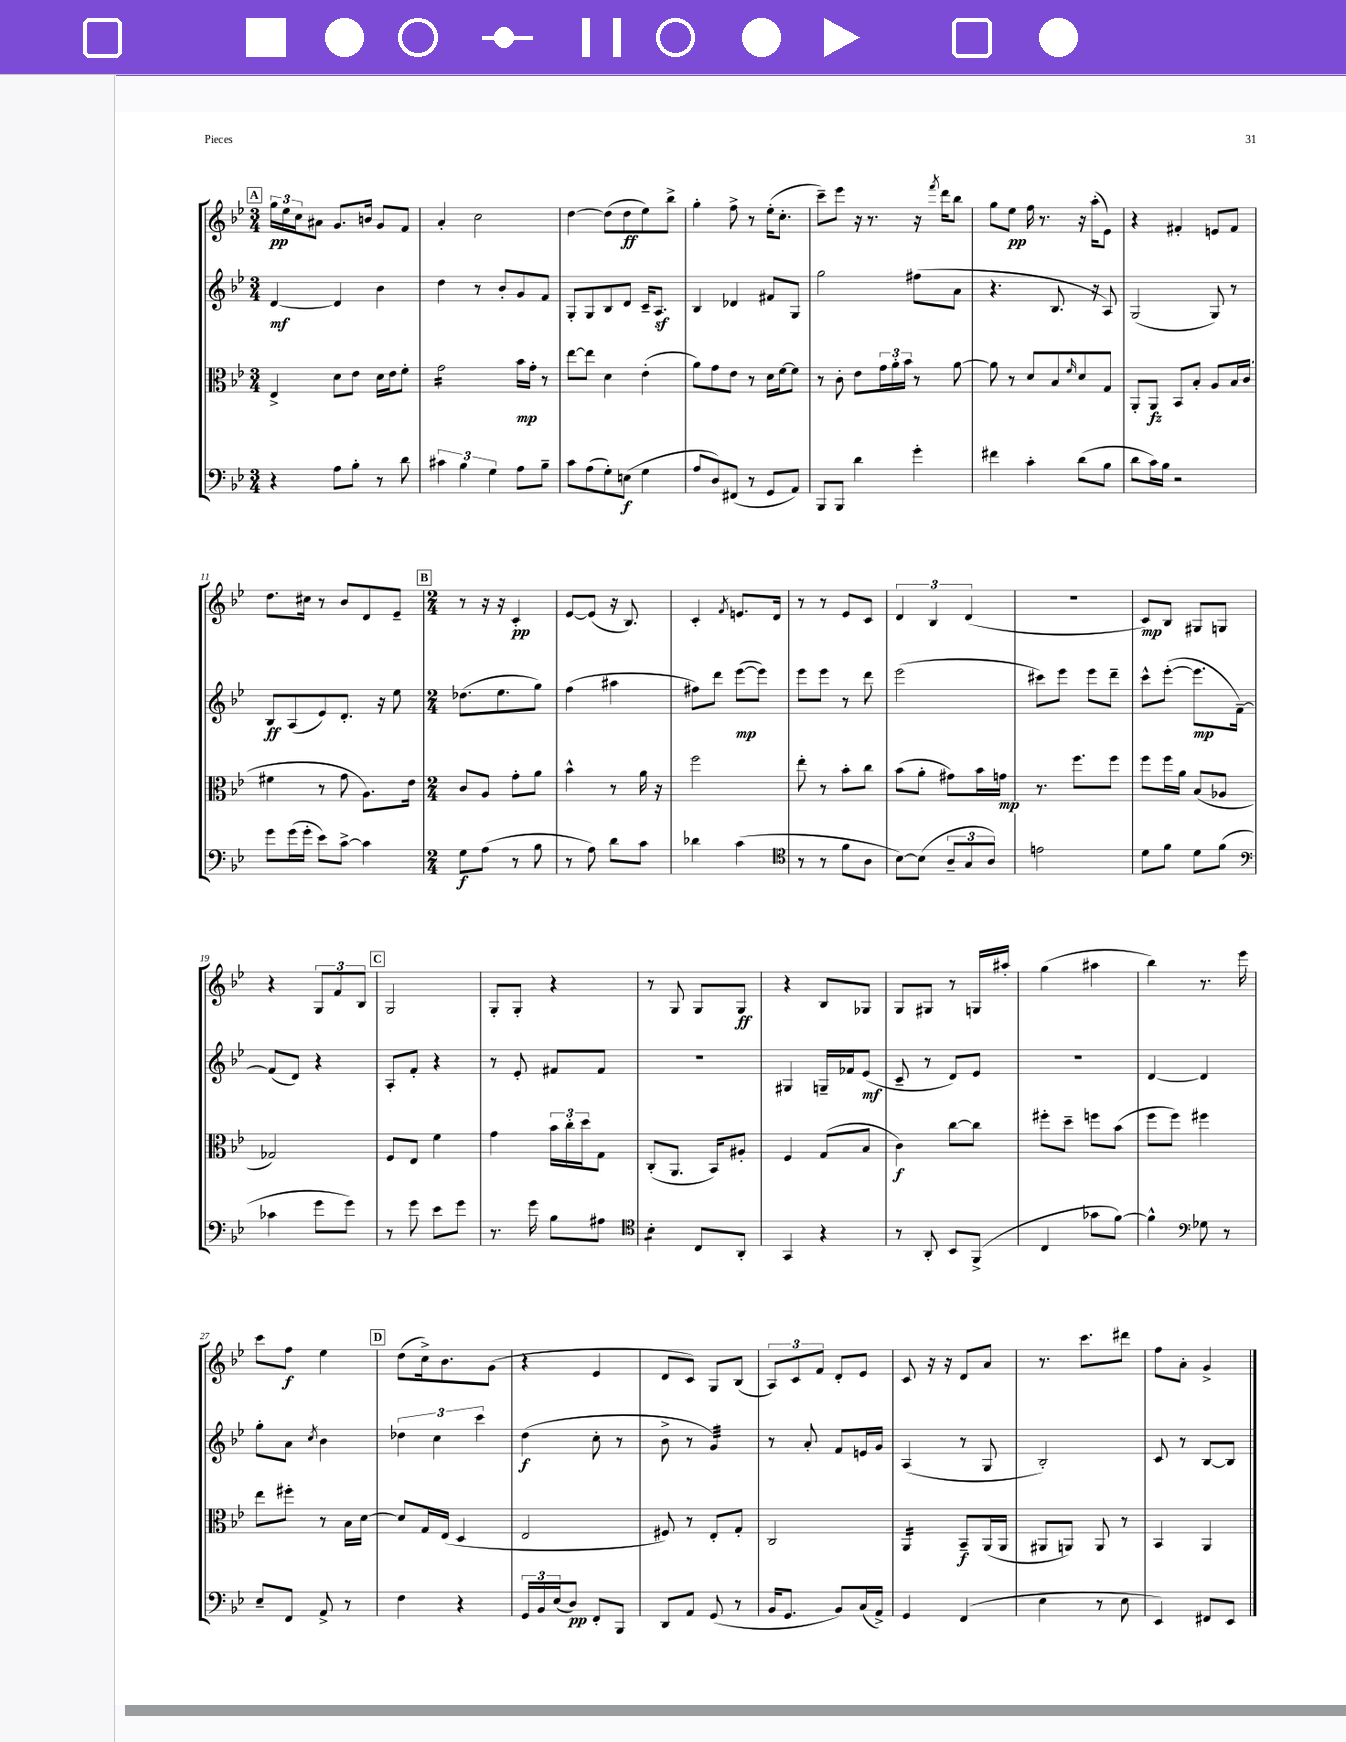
<<
\new StaffGroup <<
\new Staff = "s0" {
    \clef treble \key bes \major \numericTimeSignature \time 3/4
    \mark \markup { \box "A" } \tuplet 3/2 { g''16\pp ees''16 c''16 } ais'8 g'8. b'16 g'8 f'8 |
    a'4-. c''2 |
    d''4~ d''8( d''8\ff ees''8) bes''8-> |
    g''4-. f''8-> r8 ees''16-.( c''8.-. |
    c'''8--) ees'''8 r16 r8. r16 \acciaccatura { f'''8 } d'''16 bes''8 |
    g''8 ees''8\pp f''16 r8. r16 a''16-.( ees'8) |
    r4 fis'4-. e'8 fis'8 |
    d''8. cis''16 r8 bes'8 d'8 ees'8-- |
    \mark \markup { \box "B" } \numericTimeSignature \time 2/4 r8 r16 r16 c'4-.\pp |
    ees'8~ ees'8( r16 bes8.) |
    c'4-. \acciaccatura { f'8 } e'8. d'16 |
    r8 r8 ees'8 c'8 |
    \tuplet 3/2 { d'4 bes4 d'4( } |
    r2 |
    c'8\mp) bes8 gis8 g8 |
    r4 \tuplet 3/2 { g8 f'8 bes8 } |
    \mark \markup { \box "C" } g2 |
    g8-. g8-. r4 |
    r8 g8 g8 g8\ff |
    r4 bes8 ges8 |
    g8 gis8 r8 g16 ais''16-. |
    g''4( ais''4 |
    bes''4) r8. ees'''16 |
    c'''8 f''8\f ees''4 |
    \mark \markup { \box "D" } d''8( c''16->) bes'8. g'8( |
    r4 ees'4 |
    d'8 c'8) g8 bes8( |
    \tuplet 3/2 { a8) c'8 f'8 } d'8-. ees'8 |
    c'8 r16 r16 d'8 a'8 |
    r8. c'''8. dis'''8 |
    f''8 a'8-. g'4-> \bar "|." |
}
\new Staff = "s1" {
    \clef treble \key bes \major \numericTimeSignature \time 3/4
    \mark \markup { \box "A" } d'4~\mf d'4 bes'4 |
    d''4 r8 bes'8-. g'8 f'8 |
    g8-. g8 bes8 d'8 c'16-- a8.\sf |
    bes4 des'4 fis'8 g8 |
    g''2 fis''8( a'8 |
    r4. bes8. r16 a8) |
    g2( g8) r8 |
    bes8\ff a8( ees'8) d'8.-. r16 ees''8 |
    \mark \markup { \box "B" } \numericTimeSignature \time 2/4 des''8.( ees''8. g''8) |
    f''4( ais''4 |
    fis''8) d'''8 ees'''8~\mp( ees'''8) |
    ees'''8 ees'''8 r8 d'''8 |
    ees'''2( |
    cis'''8) ees'''8 ees'''8 d'''8-- |
    c'''8-^ ees'''8~-.( ees'''8.\mp f'16~--) |
    f'8( d'8) r4 |
    \mark \markup { \box "C" } a8-. f'8-. r4 |
    r8 ees'8-. fis'8 fis'8 |
    r2 |
    gis4 g16-- fes'16 ees'8\mf( |
    c'8-- r8 d'8) ees'8 |
    R2 |
    d'4~ d'4 |
    g''8-. a'8 \acciaccatura { c''8 } bes'4 |
    \mark \markup { \box "D" } \tuplet 3/2 { des''4 c''4 c'''4 } |
    d''4\f( c''8-. r8 |
    bes'8-> r8 g'4:32) |
    r8 a'8-. f'8 e'16 g'16 |
    a4( r8 g8 |
    bes2-.) |
    c'8 r8 bes8~ bes8 \bar "|." |
}
\new Staff = "s2" {
    \clef alto \key bes \major \numericTimeSignature \time 3/4
    \mark \markup { \box "A" } ees4-> d'8 ees'8 d'16 ees'16 f'8-. |
    g'2:16 bes'16\mp g'16-. r8 |
    ees''8~ ees''8 d'4 ees'4-.( |
    a'8) g'8 ees'8 r8 d'16 f'16~ f'8 |
    r8 c'8-. ees'8 \tuplet 3/2 { g'16 a'16-. bes'16 } r8 a'8~ |
    a'8 r8 d'8 bes8 \grace { f'16 } d'8 g8 |
    a,8-. a,8\fz bes,8 bes8-. a8 bes16 c'16( |
    fis'4 r8 g'8 a8.) ees'16 |
    \mark \markup { \box "B" } \numericTimeSignature \time 2/4 c'8 a8 g'8-. a'8 |
    bes'4-^ r8 a'16 r16 |
    f''2 |
    ees''8-. r8 bes'8-. c''8 |
    bes'8( a'8-. gis'8) bes'16 g'16\mp |
    r8. f''8. f''8 |
    f''8 f''16 a'16 bes8( aes8 |
    ges2) |
    \mark \markup { \box "C" } f8 ees8 f'4 |
    g'4 \tuplet 3/2 { bes'16 c''16-. d''16 } g8 |
    c8-.( a,8. bes,16) ais8-. |
    f4 g8( bes8 |
    c'4\f) c''8~ c''8 |
    fis''8-. d''8-- f''8 bes'8( |
    f''8 f''8) fis''4 |
    ees''8 fis''8-. r8 bes16 d'16~ |
    \mark \markup { \box "D" } d'8 g16 ees16( d4 |
    ees2 |
    fis8) r8 ees8-. g8-. |
    c2 |
    a,4:16 bes,8--\f a,16( a,16 |
    ais,8 a,8) a,8 r8 |
    bes,4 a,4 \bar "|." |
}
\new Staff = "s3" {
    \clef bass \key bes \major \numericTimeSignature \time 3/4
    \mark \markup { \box "A" } r4 a8 bes8-. r8 d'8 |
    \tuplet 3/2 { cis'4 bes4 g4 } a8 bes8-- |
    c'8 a8( g8-.) e8\f( g4 |
    a8 d8) fis,8( r8 g,8 a,8) |
    bes,,8 bes,,8 d'4 g'4-. |
    fis'4 c'4-. d'8( bes8 |
    d'8 c'16) bes16 r2 |
    g'8 g'16( g'16-. ees'8) c'8~-> c'4 |
    \mark \markup { \box "B" } \numericTimeSignature \time 2/4 g8\f a8( r8 bes8 |
    r8 a8) d'8 c'8 |
    des'4 c'4( |
    \clef tenor r8 r8 f'8 a8 |
    bes8~) bes8( \tuplet 3/2 { a8-- g8 a8) } |
    e'2 |
    d'8 f'8 d'8 f'8( |
    \clef bass ces'4 g'8 g'8) |
    \mark \markup { \box "C" } r8 g'8 ees'8 g'8 |
    r8. g'16 bes8 ais8 |
    \clef tenor bes4:8-. c8 a,8-. |
    g,4 r4 |
    r8 a,8-. bes,8 f,8->( |
    c4 ges'8 f'8~) |
    f'4-^ \clef bass ges8 r8 |
    ees8-- f,8 a,8-> r8 |
    \mark \markup { \box "D" } f4 r4 |
    \tuplet 3/2 { g,16 bes,16 ees16( } d8\pp) f,8-. bes,,8 |
    d,8 a,8 g,8( r8 |
    bes,16 g,8. bes,8) c16( a,16->) |
    g,4 f,4( |
    ees4 r8 ees8 |
    ees,4) fis,8 ees,8 \bar "|." |
}
>>
>>
\layout { \context { \Score currentBarNumber = #4 } }
